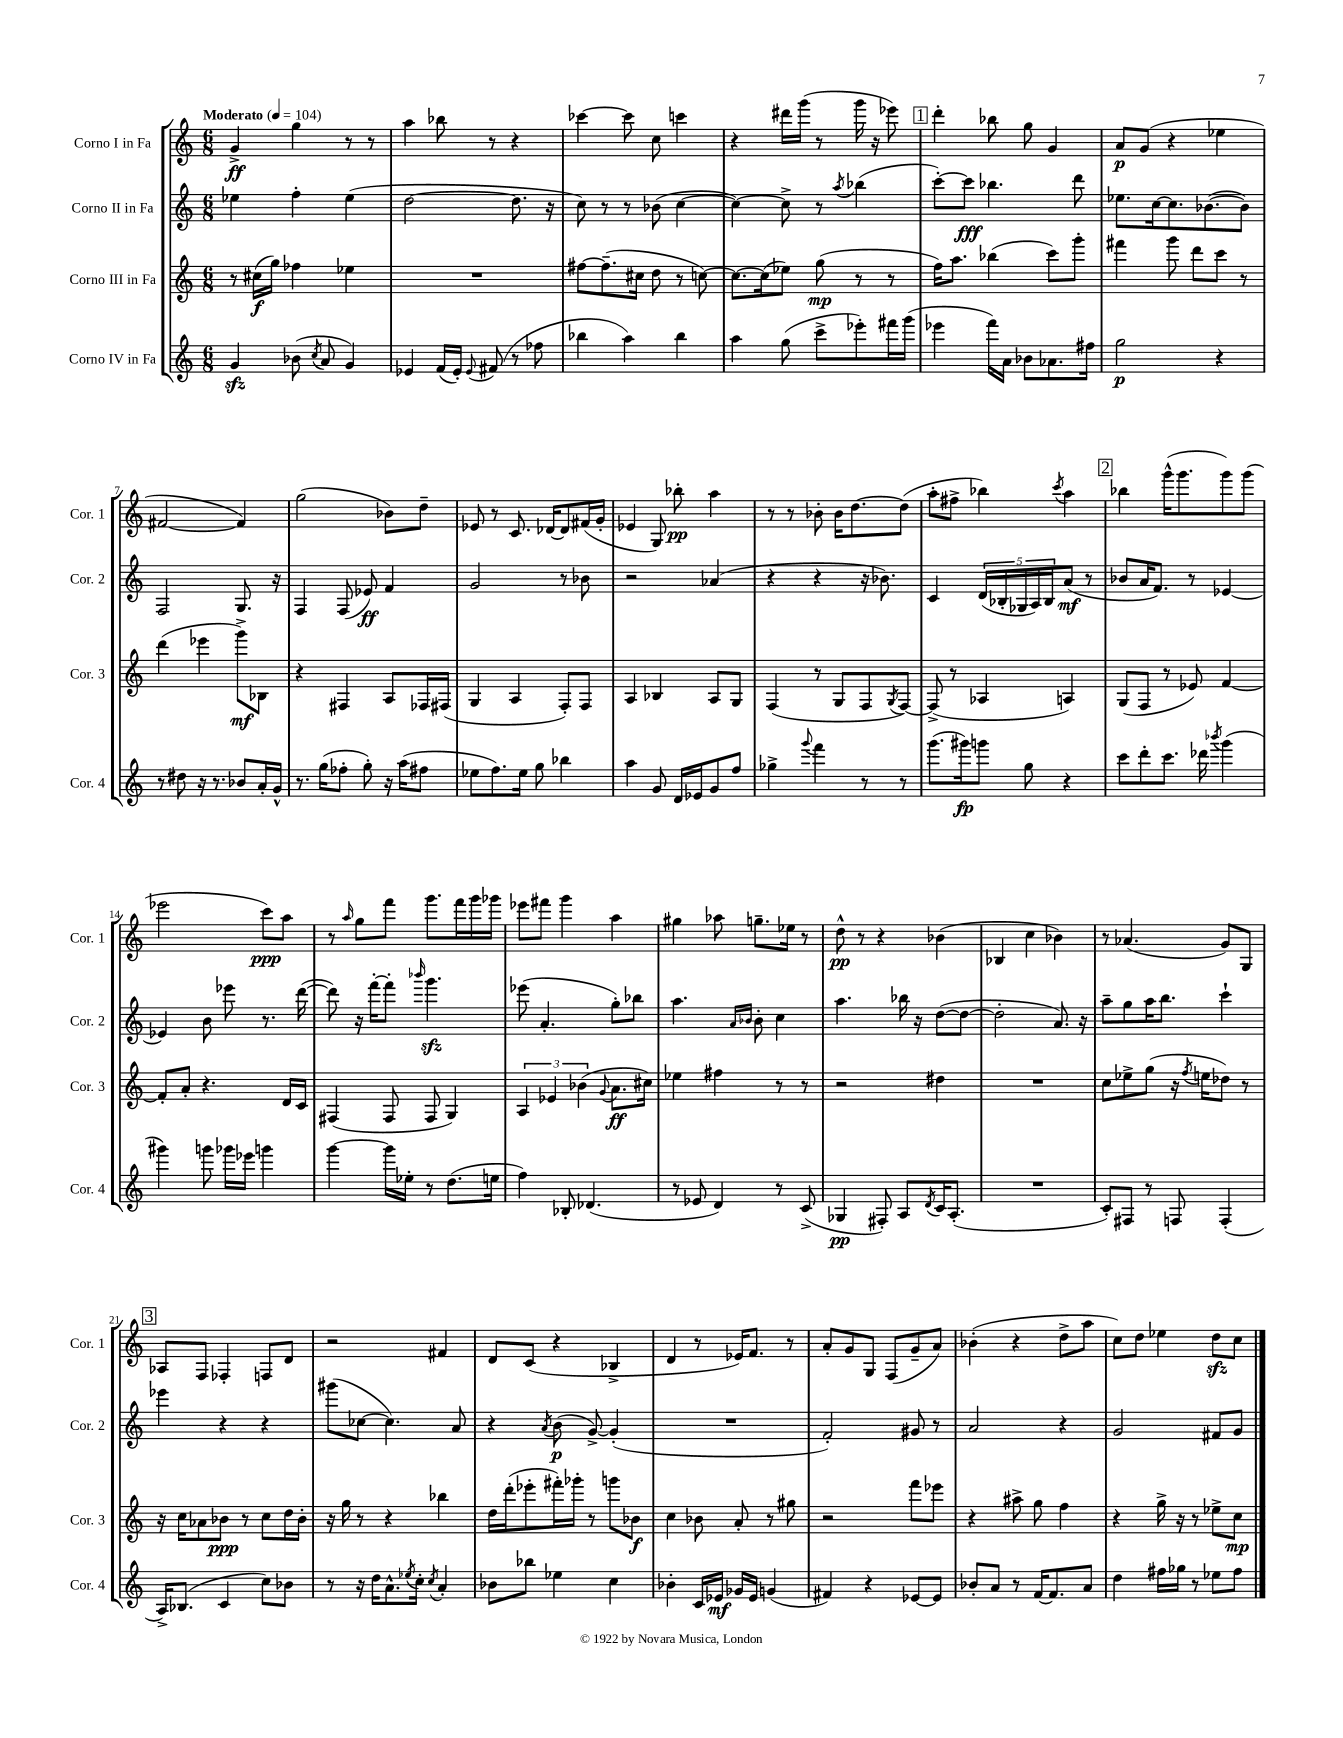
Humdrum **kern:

**kern	**kern	**kern	**kern
*staff4	*staff3	*staff2	*staff1
*clefG2	*clefG2	*clefG2	*clefG2
*k[]	*k[]	*k[]	*k[]
*M6/8	*M6/8	*M6/8	*M6/8
*MM104	*MM104	*MM104	*MM104
4g	8r	4ee-	4g^
.	(16cc#	.	.
.	16gg)	.	.
(8b-	4ff-	4ff'	4gg
8qcc	.	.	.
8a	.	.	.
4g)	4ee-	(4ee-	8r
.	.	.	8r
=	=	=	=
4e-	2.r	[2dd	4aa
(16f	.	.	8bb-
16e-')	.	.	.
8qqe-	.	.	.
(8f#	.	.	8r
8r	.	8.dd]	4r
8ff-	.	.	.
.	.	16r	.
=	=	=	=
4bb-	[8ff#	8cc)	[4ccc-
.	(8.ff#~]	8r	.
4aa)	.	8r	8ccc-]
.	16cc#	.	.
.	8dd	(8b-	8cc
4bb-	8r	[4cc	4ccc
.	[8cc)	.	.
=	=	=	=
4aa	8.cc_	4cc_)	4r
.	(16cc]	.	.
(8gg	8ee-)	8cc^]	16ddd#
.	.	.	(16ggg
8ccc^	(8gg	8r	8r
.	.	8qaa	.
8eee-')	8r	(4bb-	16ggg
.	.	.	16r
16fff#	8r	.	8eee-)
(16ggg	.	.	.
=	=	=	=
4eee-	16ff)	[8ccc')	4ddd'
.	8.aa	.	.
.	.	8ccc]	.
16fff)	(4bb-	4.bb-	8bb-
16a	.	.	.
8b-	.	.	8gg
8.a-	8ccc)	.	4g
.	8ggg'	8ddd	.
16ff#	.	.	.
=	=	=	=
2gg	4fff#	8.ee-	8a
.	.	.	(8g
.	.	[16cc	.
.	8ggg	8.cc]	4r
.	8ddd	.	.
.	.	([8.b-	.
4r	8ccc	.	4ee-
.	8r	8b-])	.
=	=	=	=
8r	(4ddd	2F	[2f#
8dd#	.	.	.
16r	4eee-	.	.
8.r	.	.	.
8b-	8ggg^)	8.G	4f#])
16a'	8B-	.	.
16g^^	.	16r	.
=	=	=	=
8.r	4r	4F	(2gg
(16gg	.	.	.
8ff-'	4F#	(8F	.
8gg')	.	8e-)	.
16r	8A	4f	8b-)
(16aa	.	.	.
8ff#	16F-	.	8dd~
.	(16F#	.	.
=	=	=	=
8ee-	4G	2g	8e-
8.ff)	.	.	8r
.	4A	.	8.c
16ee-	.	.	.
8gg	.	.	.
.	.	.	[16d-
4bb-	8F')	8r	8d-]
.	8F	8b-	(16f#
.	.	.	16g'
=	=	=	=
4aa	4A	2r	4e-
8g	4B-	.	8G)
16d	.	.	8bb-'
16e-	.	.	.
8g	8A	(4a-	4aa
8ff	8G	.	.
=	=	=	=
4gg-^	(4F	4r	8r
.	.	.	8r
8qqggg	.	.	.
4fff	8r	4r	8b-'
.	8G	.	16b-
.	.	.	[8.dd
8r	8F	16r	.
.	.	8.b-)	.
.	8qG	.	.
8r	[8F)	.	(8dd]
=	=	=	=
(8.ggg	(8F^]	4c	8aa'
.	8r	.	8ff#^
16ggg#)	.	.	.
8ggg	4A-	(20d	4bb-)
.	.	20B-'	.
.	.	20G-	.
8gg	.	.	.
.	.	20A)	.
.	.	20B-	.
.	.	.	8qccc
4r	4A)	(8a	4aa
.	.	8r	.
=	=	=	=
8ccc	(8G	8b-	4bb-
8ddd'	8F	16a	.
.	.	8.f)	.
8.ccc	8r	.	(16ggg^^
.	.	.	8.ggg
.	8e-)	8r	.
16ddd-	.	.	.
8qbbb-	.	.	.
(4ggg	[4f	[4e-	8ggg)
.	.	.	(8ggg
=	=	=	=
4ggg#)	8f']	4e-]	2eee-
.	8a'	.	.
8ggg	4.r	8b	.
16ggg-	.	8eee-	.
16eee-	.	.	.
4ggg	.	8.r	8ccc)
.	16d	.	8aa
.	16c	([16ddd	.
=	=	=	=
[4ggg	(4F#	8ddd])	8r
.	.	.	16qqaa
.	.	16r	8gg
.	.	[16fff'	.
16ggg]	8F#	8fff']	8fff
16ee-'	.	.	.
.	.	16qqbbb-	.
8r	8F#	4.ggg	8.ggg
(8.dd	4G)	.	.
.	.	.	16fff
.	.	.	16ggg
16ee	.	.	16ggg-
=	=	=	=
4ff)	6A	(8eee-	8eee-
.	.	4.a'	8fff#
.	6e-	.	.
8B-'	.	.	4ggg
.	(6b-	.	.
(4.d-	.	.	.
.	8qqg	.	.
.	8.a	8gg')	4aa
.	.	8bb-	.
.	16cc#)	.	.
=	=	=	=
8r	4ee-	4.aa	4gg#
8e-	.	.	.
4d)	4ff#	.	8aa-
.	.	16qqa	.
.	.	16qqb-	.
.	.	8b-'	8.gg~
8r	8r	4cc	.
.	.	.	16ee-
(8c^	8r	.	8r
=	=	=	=
4G-	2r	4.aa	8dd^^
.	.	.	8r
8F#')	.	.	4r
8A	.	16bb-	.
.	.	16r	.
8qd	.	.	.
16c	4dd#	([8dd	(4b-
(8.A'	.	.	.
.	.	8dd_	.
=	=	=	=
2.r	2.r	2dd']	4B-
.	.	.	4cc
.	.	8.a)	4b-)
.	.	16r	.
=	=	=	=
8c')	8cc	8aa~	8r
8F#	8ee-^	8gg	(4.a-
8r	(8gg	16aa	.
.	.	8.bb	.
8F	16r	.	.
.	8qff	.	.
.	16ee	.	.
(4F'	8dd-)	4ccc`	8g)
.	8r	.	8G
=	=	=	=
16A^)	16r	4eee-	8A-
(8.B-	16cc	.	.
.	8a-	.	8F
4c	8b-	4r	4F-'
.	8r	.	.
8cc)	8cc	4r	8F
8b-	16dd	.	8d
.	16b-'	.	.
=	=	=	=
8r	16r	(8ggg#	2r
.	16gg	.	.
16r	8r	[8cc-	.
16dd	.	.	.
8.a^^	4r	4.cc-])	.
8qee-	.	.	.
16cc'	.	.	.
8qcc	.	.	.
4a'	4bb-	.	4f#
.	.	8a	.
=	=	=	=
8b-	16dd	4r	8d
.	(16ddd'	.	.
8bb-	8eee-'	.	(8c
.	.	8qa	.
4ee-	16fff#')	(8b	4r
.	16ggg-'	.	.
.	8r	[8g^)	.
4cc	8ggg	(4g']	4B-^
.	8b-	.	.
=	=	=	=
4b-'	4cc	2.r	4d
16c	8b-	.	8r
16e-	.	.	.
16g-	8a'	.	16e-)
16e-	.	.	8.f
(4g	8r	.	.
.	8gg#	.	8r
=	=	=	=
4f#)	2r	2f')	8a'
.	.	.	8g
4r	.	.	8G
.	.	.	(8F
[8e-	8fff	8g#	8g~
8e-]	8eee-	8r	8a)
=	=	=	=
8b-'	4r	2a	(4b-'
8a	.	.	.
8r	8aa#^	.	4r
[16f	8gg	.	.
8.f]	.	.	.
.	4ff	4r	8dd^
8a	.	.	8aa
=	=	=	=
4dd	4r	2g	8cc)
.	.	.	8dd
16ff#	16gg^	.	4ee-
16gg-	16r	.	.
8r	8r	.	.
8ee-	8ee-^	8f#	8dd
8ff#	8cc	8g	8cc
==	==	==	==
*-	*-	*-	*-
